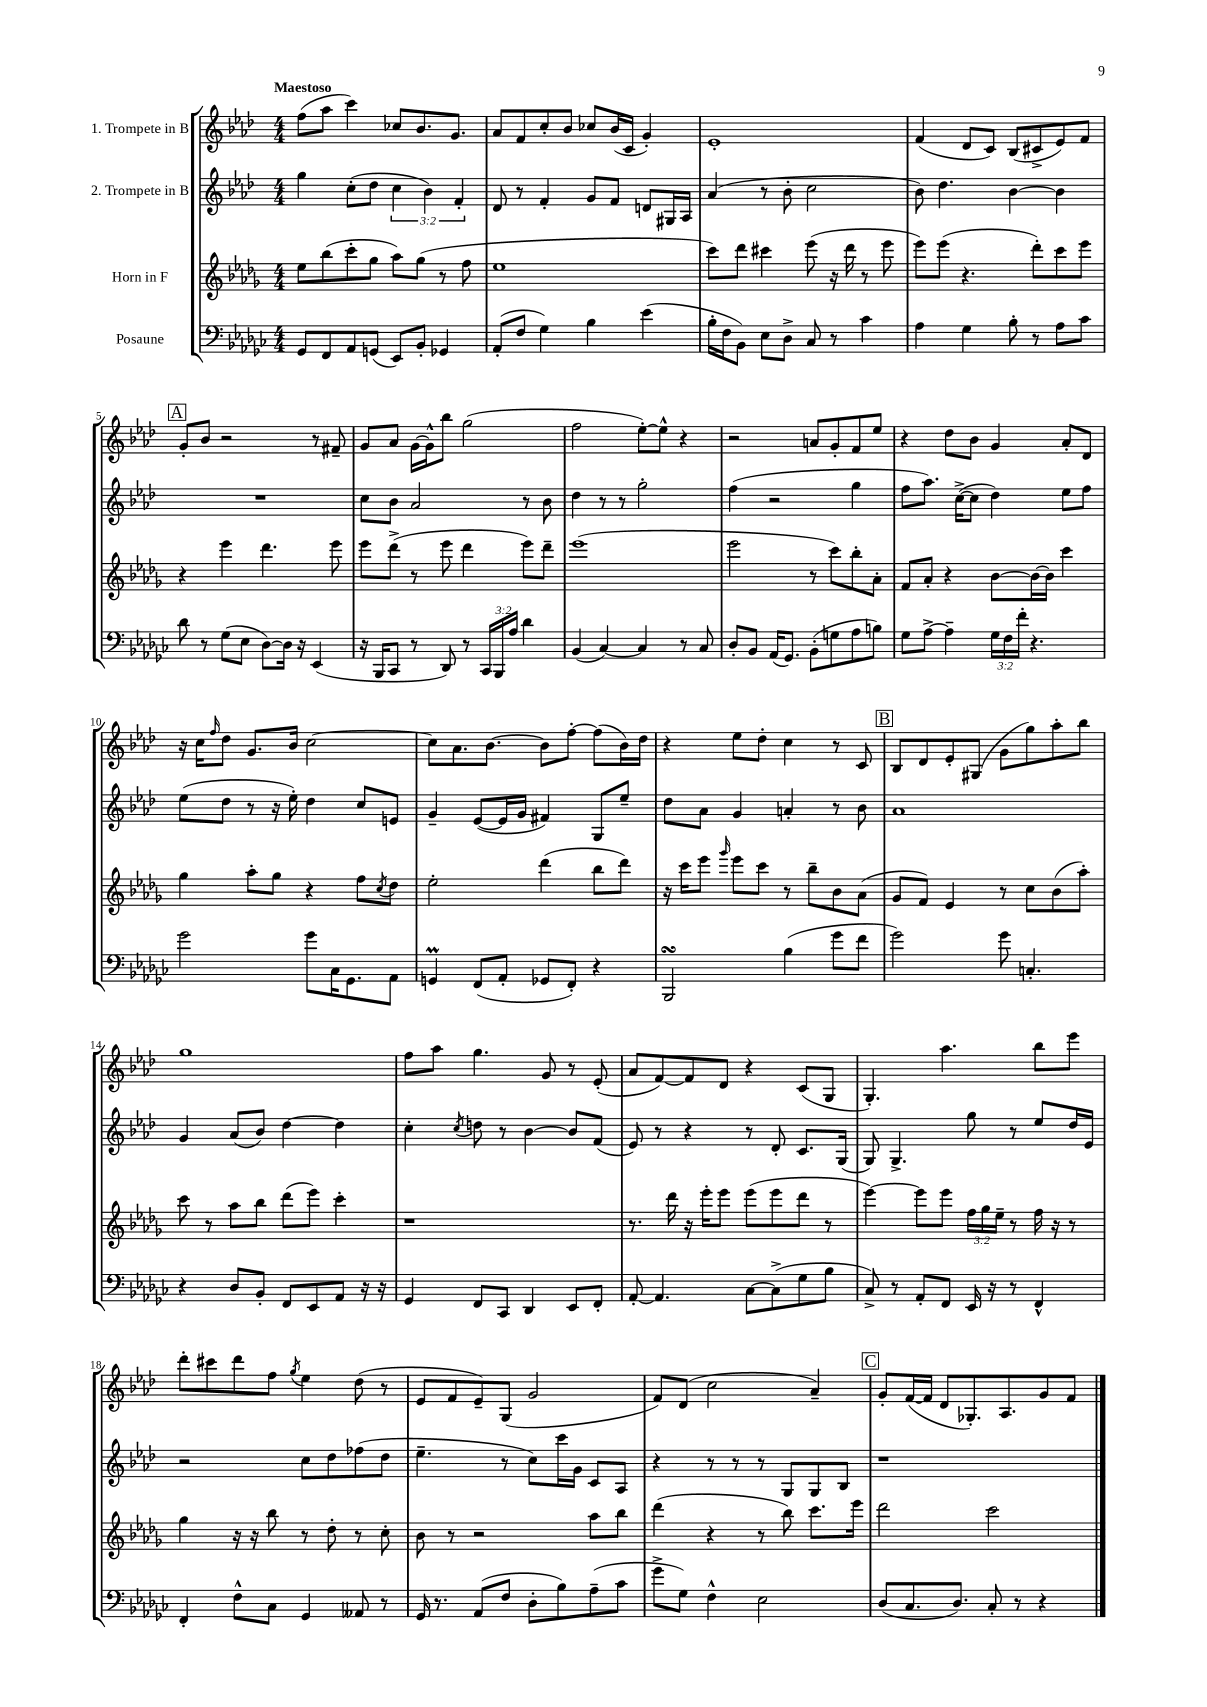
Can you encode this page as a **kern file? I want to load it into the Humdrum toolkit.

**kern	**kern	**kern	**kern
*staff4	*staff3	*staff2	*staff1
*clefF4	*clefG2	*clefG2	*clefG2
*k[b-e-a-d-g-c-]	*k[b-e-a-d-g-]	*k[b-e-a-d-]	*k[b-e-a-d-]
*M4/4	*M4/4	*M4/4	*M4/4
8GG-	8ee-	4gg	(8ff
8FF	(8bb-	.	8aa-
8AA-	8ccc'	(8cc'	4ccc)
(8GG	8gg-	8dd-	.
8EE-)	8aa-)	6cc	8cc-
8BB-'	(8gg-	.	8.b-
.	.	6b-)	.
4GG-	8r	.	.
.	.	.	8.g
.	.	6f'	.
.	8ff	.	.
=	=	=	=
(8AA-'	1ee-	8d-	8a-
8F	.	8r	8f
4G-)	.	4f'	8cc'
.	.	.	8b-
4B-	.	8g	8cc-
.	.	8f	(16b-
.	.	.	16c
(4e-	.	8d	4g')
.	.	16G#	.
.	.	16A-	.
=	=	=	=
16B-'	8ccc)	(4a-	1e-'
16F	.	.	.
8BB-)	8ddd-	.	.
8E-	4ccc#	8r	.
8D-^	.	8b-'	.
8C-	(8eee-	2cc	.
8r	16r	.	.
.	16ddd-	.	.
4c-	8r	.	.
.	8eee-	.	.
=	=	=	=
4A-	8eee-)	8b-)	(4f
.	(8eee-	4.dd-	.
4G-	4.r	.	8d-
.	.	.	8c)
8B-'	.	[4b-	(8B-
8r	8ddd-')	.	8c#^
8A-	8ccc	4b-]	8e-)
8c-	8eee-	.	8f
=	=	=	=
8d-	4r	1r	8g'
8r	.	.	8b-
(8G-	4eee-	.	2r
8E-	.	.	.
[8D-)	4.ddd-	.	.
16D-]	.	.	.
16r	.	.	.
(4EE-	.	.	8r
.	8eee-	.	8f#~
=	=	=	=
16r	8eee-	8cc	8g
16BBB-	.	.	.
8CC-	(8ddd-^	8b-	8a-
8r	8r	2a-	[16g
.	.	.	16g^^]
8DD-)	8eee-	.	8bb-
8r	4ddd-	.	(2gg
24CC-	.	.	.
24BBB-	.	.	.
24A-	.	.	.
4d-	8eee-)	8r	.
.	8ddd-~	8b-	.
=	=	=	=
(4BB-	(1eee-	4dd-	2ff
[4C-)	.	8r	.
.	.	8r	.
4C-]	.	2gg'	[8ee-')
.	.	.	8ee-^^]
8r	.	.	4r
8C-	.	.	.
=	=	=	=
8D-'	2eee-	(4ff	2r
8BB-	.	.	.
(16AA-	.	2r	.
8.GG-)	.	.	.
(8BB-'	8r	.	8a
8G	8ccc)	.	8g'
8A-	8bb-'	4gg	8f
8B)	8a-'	.	8ee-
=	=	=	=
8G-	8f	8ff	4r
[8A-^	8a-'	8.aa-)	.
4A-~]	4r	.	8dd-
.	.	([16cc^	.
.	.	8cc]	8b-
24G-	[8b-	4dd-)	4g
24F	.	.	.
24f'	.	.	.
4.r	16b-_	.	.
.	16b-]	.	.
.	4ccc	8ee-	8a-'
.	.	8ff	8d-
=	=	=	=
2g-	4gg-	(8ee-	16r
.	.	.	16cc
.	.	.	16qqff
.	.	8dd-	8dd-
.	8aa-'	8r	8.g
.	8gg-	16r	.
.	.	16ee-')	16b-
8g-	4r	4dd-	[2cc
16C-	.	.	.
8.GG-	.	.	.
.	8ff	8cc	.
.	8qcc	.	.
8AA-	8dd-	8e	.
=	=	=	=
4GG	2ee-'	4g~	8cc]
.	.	.	8.a-
(8FF	.	([8e-	.
.	.	.	[8.b-
8AA-'	.	16e-]	.
.	.	16g	.
8GG-	(4ddd-	4f#)	8b-]
8FF')	.	.	[8ff'
4r	8bb-	8G	(8ff]
.	8ddd-)	8ee-~	16b-)
.	.	.	16dd-
=	=	=	=
2BBB-	16r	8dd-	4r
.	16ccc	.	.
.	8eee-	8a-	.
.	16qqggg-	.	.
.	8eee-	4g	8ee-
.	8ccc	.	8dd-'
(4B-	8r	4a'	4cc
.	8bb-~	.	.
8g-	8b-	8r	8r
8f	(8a-	8b-	8c
=	=	=	=
2g-)	8g-	1a-	8B-
.	8f)	.	8d-
.	4e-	.	8e-'
.	.	.	(8G#
8g-	8r	.	8g
4.C'	8cc	.	8gg)
.	(8b-	.	8aa-'
.	8aa-')	.	8bb-
=	=	=	=
4r	8ccc	4g	1gg
.	8r	.	.
8D-	8aa-	(8a-	.
8BB-'	8bb-	8b-)	.
8FF	(8ddd-	[4dd-	.
8EE-	8eee-)	.	.
8AA-	4ccc'	4dd-]	.
16r	.	.	.
16r	.	.	.
=	=	=	=
4GG-	1r	4cc'	8ff
.	.	.	8aa-
.	.	8qcc	.
8FF	.	8dd	4.gg
8CC-	.	8r	.
4DD-	.	[4b-	.
.	.	.	8g
8EE-	.	8b-]	8r
8FF'	.	(8f	(8e-'
=	=	=	=
[8AA-'	8.r	8e-)	8a-
4.AA-]	.	8r	[8f)
.	16ddd-	.	.
.	16r	4r	8f]
.	16eee-'	.	.
.	8eee-	.	8d-
[8C-	(8eee-	8r	4r
(8C-^]	8eee-	8d-'	.
8G-	8ddd-	8.c	(8c
8B-	8r	.	8G
.	.	(16G	.
=	=	=	=
8C-^)	[4eee-)	8G)	4.G')
8r	.	4.G^	.
8AA-'	8eee-]	.	.
8FF	8eee-	.	4.aa-
16EE-	24ff	8gg	.
.	24gg-	.	.
16r	.	.	.
.	24ee-~	.	.
8r	8r	8r	.
4FF^^	16ff	8ee-	8bb-
.	16r	.	.
.	8r	16dd-	8eee-
.	.	16e-	.
=	=	=	=
4FF'	4gg-	2r	8ddd-'
.	.	.	8ccc#
8F^^	16r	.	8ddd-
.	16r	.	.
8C-	8bb-	.	8ff
.	.	.	8qgg
4GG-	8r	8cc	4ee-
.	8dd-'	8dd-	.
8AA--	8r	(8ff-	(8dd-
8r	8cc'	8dd-	8r
=	=	=	=
16GG-	8b-	4.ee-~	8e-
8.r	.	.	.
.	8r	.	8f
(8AA-	2r	.	8e-~)
8F	.	8r	(8G
8D-'	.	8cc)	2g
8B-)	.	16ccc	.
.	.	16g	.
(8A-~	8aa-	8c	.
8c-	8bb-	8A-	.
=	=	=	=
8g-^	(4ddd-	4r	8f)
8G-)	.	.	(8d-
4F^^	4r	8r	2cc
.	.	8r	.
2E-	8r	8r	.
.	8bb-)	8G	.
.	8.ccc	8G	4a-~)
.	.	8B-	.
.	16eee-	.	.
=	=	=	=
(8D-	2ddd-	1r	8g'
8.C-	.	.	([16f
.	.	.	16f]
.	.	.	8d-
8.D-)	.	.	.
.	.	.	8.G-')
8C-'	2ccc	.	.
.	.	.	8.A-
8r	.	.	.
4r	.	.	8g
.	.	.	8f
==	==	==	==
*-	*-	*-	*-
